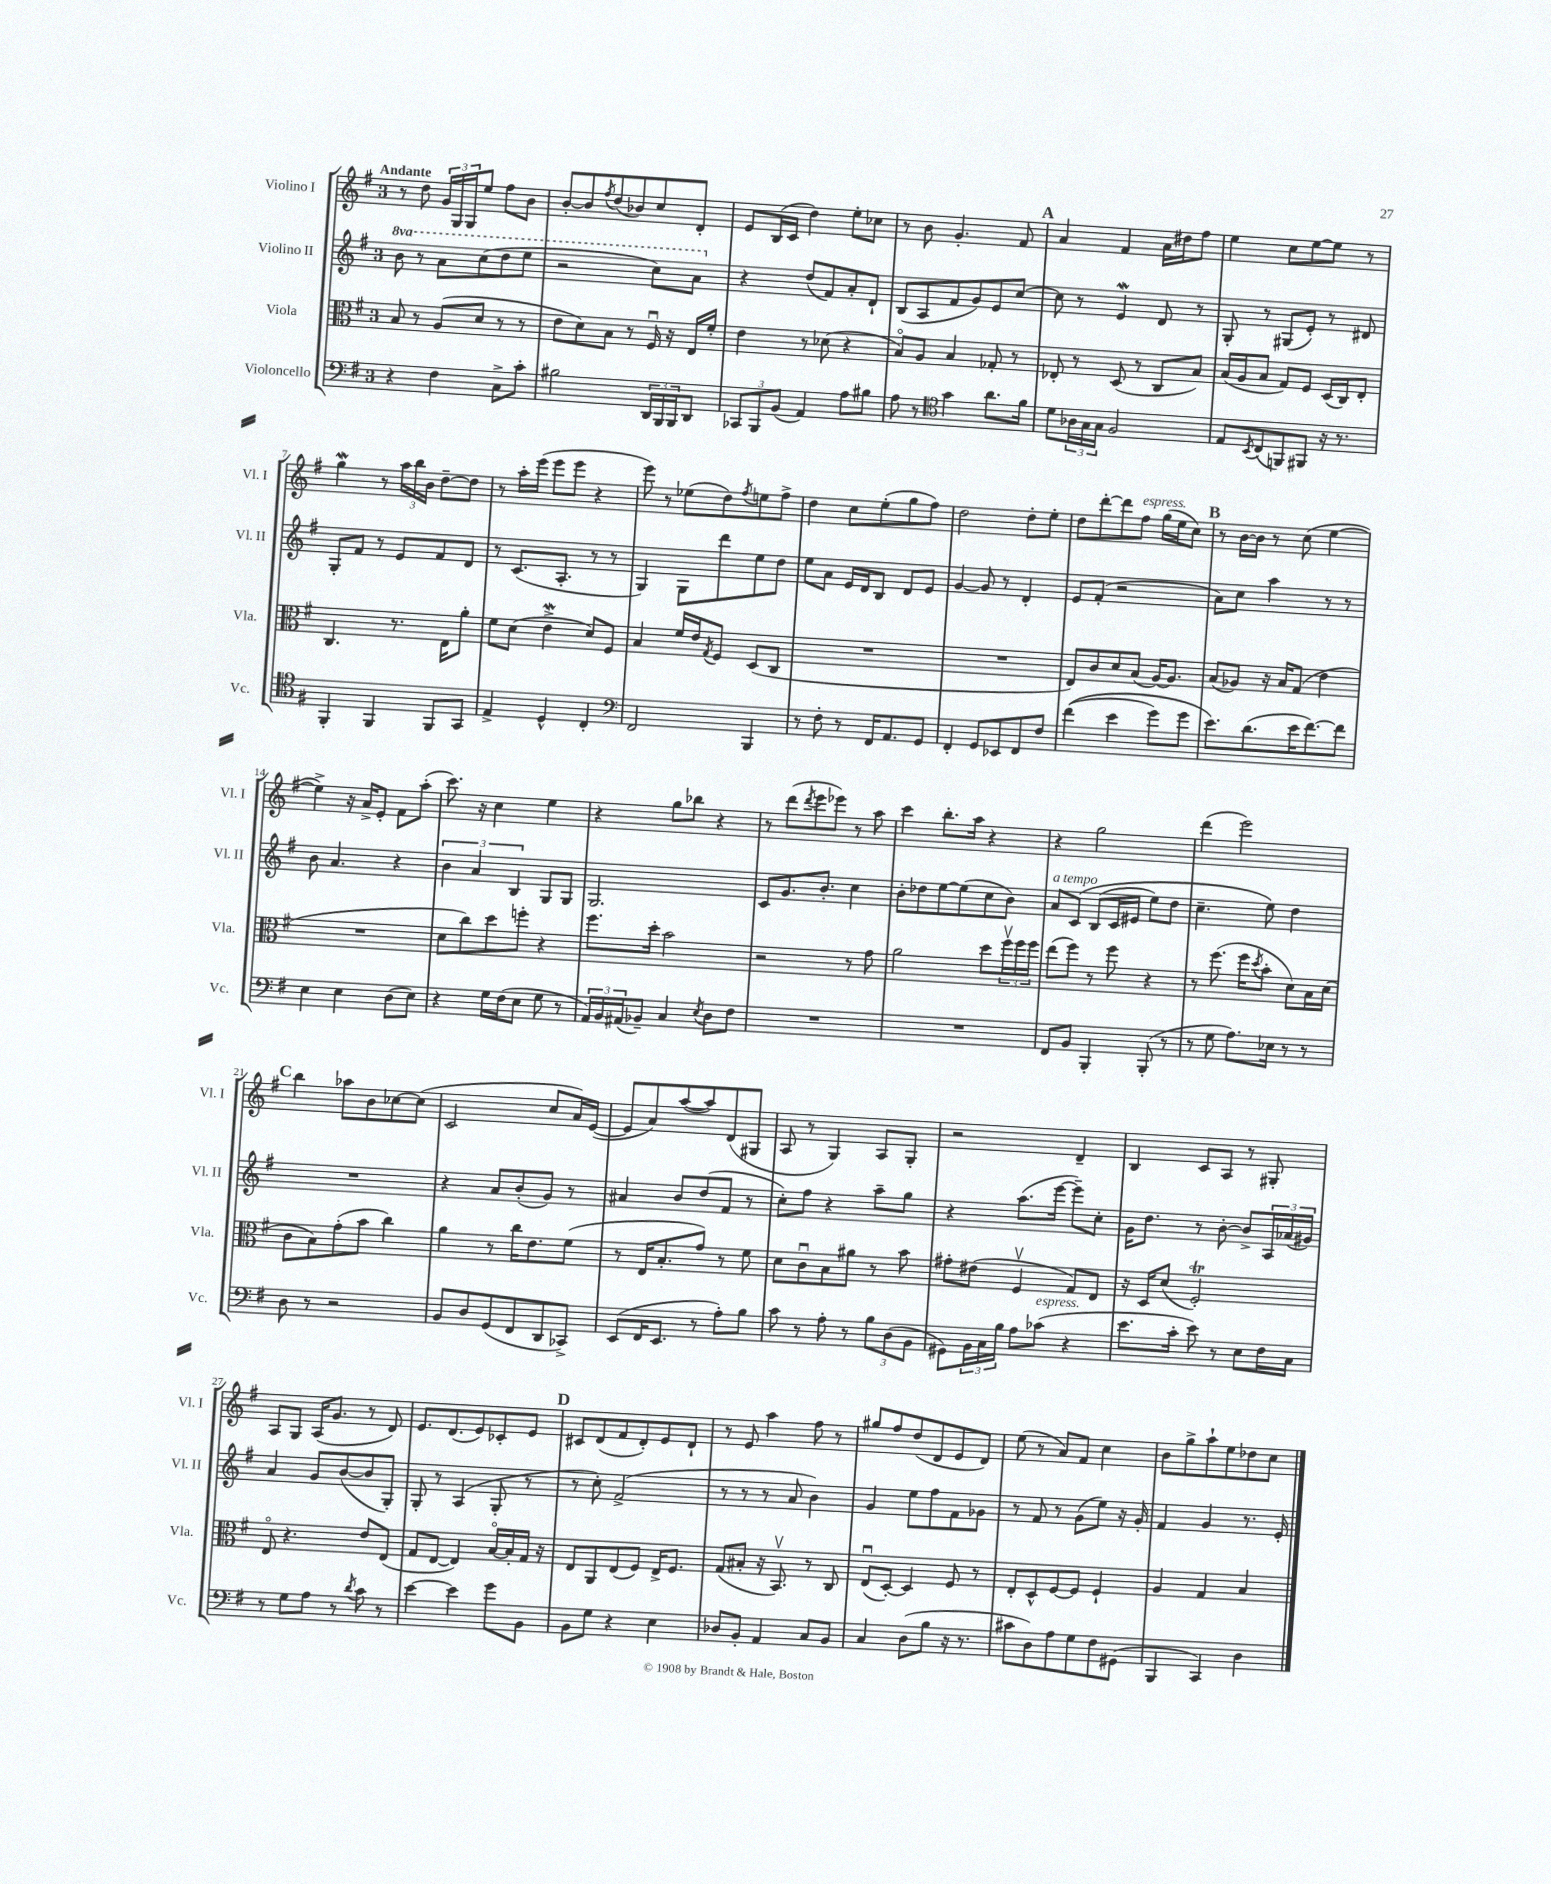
<<
\new StaffGroup <<
\new Staff = "s0" \with { instrumentName = "Violino I" shortInstrumentName = "Vl. I" } {
    \clef treble \key g \major \once \override Staff.TimeSignature.style = #'single-digit \time 3/4 \tempo "Andante"
    r8 d''8 \tuplet 3/2 { g'16 g16 g16 } e''8 fis''8 b'8 |
    b'8~-. b'8 \acciaccatura { fis''8 } d''8( bes'8) c''8 d'8-. |
    e'8 b16( c'16 d''4) e''8-. ces''8 |
    r8 b'8 g'4.-. fis'8 |
    \mark \markup { \bold "A" } a'4 fis'4 a'16 dis''16 fis''8 |
    e''4 c''8 e''8~ e''8 r8 |
    g''4\mordent r8 \tuplet 3/2 { a''16 b''16 b'16 } d''8~-- d''8 |
    r8 a''16-. e'''16( e'''8 e'''8 r4 |
    e'''8) r8 ees''8( d''8) \acciaccatura { fis''8 } e''8 fis''8-> |
    d''4 c''8 e''8-.( g''8 fis''8) |
    d''2 d''8-. e''8-. |
    d''8 d'''8~-. d'''8 fis''8^\markup { \italic "espress." } g''16( e''16 c''8) |
    \mark \markup { \bold "B" } r8 b'16~ b'16 r8 c''8( e''4~ |
    e''4->) r16 a'16-> e'8-. fis'8 a''8-.( |
    c'''8.) r16 c''4 e''4 |
    r4 g''8 bes''8 r4 |
    r8 d'''8( \acciaccatura { d'''8 } e'''8 ees'''8) r8 a''8 |
    c'''4 b''8.-. a''16 r4 |
    r4 g''2 |
    d'''4( e'''2) |
    \mark \markup { \bold "C" } b''4 aes''8 b'8 ces''8~ ces''8( |
    c'2 c''8 a'16) e'16~( |
    e'8 a'8) a''8~( a''8) d'8( gis8 |
    a8 r8 g4) a8 g8-. |
    r2 d'4-- |
    b4 c'8 a8 r8 gis8-. |
    a8 g8 a16( g'8. r8 d'8) |
    e'8. d'8.( e'8) ces'8-. e'8 |
    \mark \markup { \bold "D" } cis'8 d'8( fis'8 d'8-.) e'8 d'8-! |
    r8 e'8 a''4 fis''8 r8 |
    gis''8 fis''8 d''8( d'8 e'8 d'8) |
    e''8( r8 a'8) fis'8 c''4 |
    b'8 g''8-> a''8-! e''8 des''8 c''8 \bar "|." |
}
\new Staff = "s1" \with { instrumentName = "Violino II" shortInstrumentName = "Vl. II" } {
    \clef treble \key g \major \once \override Staff.TimeSignature.style = #'single-digit \time 3/4 \set Staff.ottavationMarkups = #ottavation-simple-ordinals
    \ottava #1 b''8 r8 a''8 c'''8( d'''8 e'''8 |
    r2 c'''8) a''8 \ottava #0 |
    r4 d''8( fis'8) a'8-. d'8-! |
    b8( a8 fis'8 g'8) e'8 c''8~ |
    \mark \markup { \bold "A" } c''8 r8 e'4\mordent d'8 r8 |
    g8-. r8 gis8( e'8-.) r8 dis'8 |
    g8-. fis'8 r8 e'8 fis'8 d'8 |
    r8 c'8.( a8.-. r8 r8 |
    g4) g8 d'''8 e''8 d''8 |
    e''8 a'8 e'16 d'16 b8 d'8 e'8 |
    g'4~ g'8 r8 d'4-. |
    e'8 fis'8-.( r2 |
    \mark \markup { \bold "B" } a'8) c''8 a''4 r8 r8 |
    b'8 a'4. r4 |
    \tuplet 3/2 { b'4 a'4 b4 } g8 g8 |
    g2. |
    c'8 g'8. b'8.-. c''4 |
    b'8-. des''8 e''8~ e''8( c''8 b'8) |
    a'8^\markup { \italic "a tempo" } c'8\( b8( c'16 eis'16 e''8) d''8 |
    c''4.-- e''8\) d''4 |
    \mark \markup { \bold "C" } R2. |
    r4 a'8 b'8-.( g'8) r8 |
    ais'4 b'8 d''8( fis'8 r8 |
    c''8-.) fis''8 r4 a''8-- g''8 |
    r4 a''8.( e'''16~ e'''8--) c''8-. |
    g'16 d''8. r8 b'8~-. b'8-> \tuplet 3/2 { a16 aes'16( gis'16) } |
    a'4 g'8 b'8~( b'8 g8-.) |
    g8-. r8 a4( g8-. r8 |
    \mark \markup { \bold "D" } r8 c''8-.) fis'2->( |
    r8 r8 r8 a'8 b'4) |
    g'4 e''8 fis''8 fis'8 ges'8 |
    r8 fis'8 r8 g'8( e''8) r16 g'16-. |
    fis'4 g'4 r8. e'16-. \bar "|." |
}
\new Staff = "s2" \with { instrumentName = "Viola" shortInstrumentName = "Vla." } {
    \clef alto \key g \major \once \override Staff.TimeSignature.style = #'single-digit \time 3/4
    b8 r8 a8( d'8 r8 r8 |
    e'8 d'8) b8 r8 fis16\downbow r16 e16 fis'16-. |
    e'4 r8 des'8( r4 |
    b8\flageolet) a8 b4 ges8-. r8 |
    \mark \markup { \bold "A" } ees8-. r8 d8( r8 c8 b8) |
    b16( a16 b8 g8) fis8 d16( c16) e8-. |
    c4. r8. e16 a'8-. |
    fis'8 d'8( e'4->\mordent d'8) fis8 |
    b4 fis'16 e'16 \acciaccatura { g8 } fis8 d8( c8 |
    R2. |
    R2. |
    e8) c'8 d'8 b8( a16~) a8. |
    \mark \markup { \bold "B" } b8( aes8) r16 b16 g8( e'4 |
    R2. |
    d'8 c''8) d''8 f''8-. r4 |
    fis''8. d''16-. b'2 |
    r2 r8 g'8 |
    a'2 d''8 \tuplet 3/2 { fis''16\upbow fis''16 fis''16 } |
    e''8( fis''8) r8 fis''8 r4 |
    r8 fis''8.( fis''16 \acciaccatura { d''8 } b'8-. d'8) b16 d'16( |
    \mark \markup { \bold "C" } c'8 b8) g'8-.( b'8 c''4) |
    a'4 r8 c''16 e'8. fis'8( |
    r8 e16 b8.-. g'8) r8 fis'8 |
    d'8 c'8\downbow b8 ais'8 r8 b'8 |
    gis'8-. eis'8( fis4\upbow g8) e8 |
    r16 d16 d'8( fis2-.\trill) |
    e8\flageolet r4. e'8 e8( |
    g8 e8~ e4) b16~\flageolet b16-. g16 r16 |
    \mark \markup { \bold "D" } e8 a,8 e8( fis8) e16-> fis8. |
    g8( bis8-. r16 b,8.\upbow) r8 c8 |
    e8\downbow( d8~-.) d4 fis8 r8 |
    e8-. d8-^ fis8~ fis8 fis4-! |
    a4 g4 b4 \bar "|." |
}
\new Staff = "s3" \with { instrumentName = "Violoncello" shortInstrumentName = "Vc." } {
    \clef bass \key g \major \once \override Staff.TimeSignature.style = #'single-digit \time 3/4
    r4 fis4 c8-> c'8-. |
    bis2 \tuplet 3/2 { d,16 b,,16 b,,16 } d,8 |
    \tuplet 3/2 { ces,8 b,,8 b,8( } a,4) a8 bis8 |
    a8 r8 \clef tenor g'4 a'8. fis'16 |
    \mark \markup { \bold "A" } d'8 \tuplet 3/2 { aes16 g16 g16 } fis2 |
    e8 \acciaccatura { b,8 } c8( f,8) fis,8 r16 r8. |
    fis,4-. fis,4 fis,8 g,8 |
    e4-> d4-^ c4-. |
    \clef bass fis,2 b,,4 |
    r8 fis8-. r8 fis,16 a,8. g,8 |
    fis,4-. g,8 ees,8 fis,8 fis8 |
    fis'4(\( e'4 g'8) g'8 |
    \mark \markup { \bold "B" } e'8.\) d'8.( e'16 fis'8.~) fis'8 |
    e4 e4 d8( e8) |
    r4 g16 fis16( e8 g8 r8 |
    \tuplet 3/2 { a,16) b,16 ais,16( } bes,8--) c4 \acciaccatura { e8 } d8 fis8 |
    R2. |
    R2. |
    fis,8 b,8 b,,4-. b,,8-.( r8 |
    r8 g8 a8.) ees16 r8 r8 |
    \mark \markup { \bold "C" } d8 r8 r2 |
    b,8 d8 g,8( fis,8 d,8 ces,8->) |
    e,8( fis,16 e,8. r8 a8-.) b8 |
    c'8 r8 a8-. r8 \tuplet 3/2 { b8 d8( b,8 } |
    gis,8) \tuplet 3/2 { b,16 c16 b16 } a8 ces'8^\markup { \italic "espress." }( r4 |
    e'8. c'16-. e'8) r8 e8 fis16 c16 |
    r8 g8 a8 r8 \acciaccatura { d'8 } c'8 r8 |
    e'4~ e'4 g'8 b,8 |
    \mark \markup { \bold "D" } b,8 g8 r4 e4 |
    des8 b,8-. a,4 c8 b,8 |
    c4 d8( b8 r16 r8. |
    cis'8 d8) a8 g8 fis8 gis,8( |
    b,,4 c,4) d4 \bar "|." |
}
>>
>>
